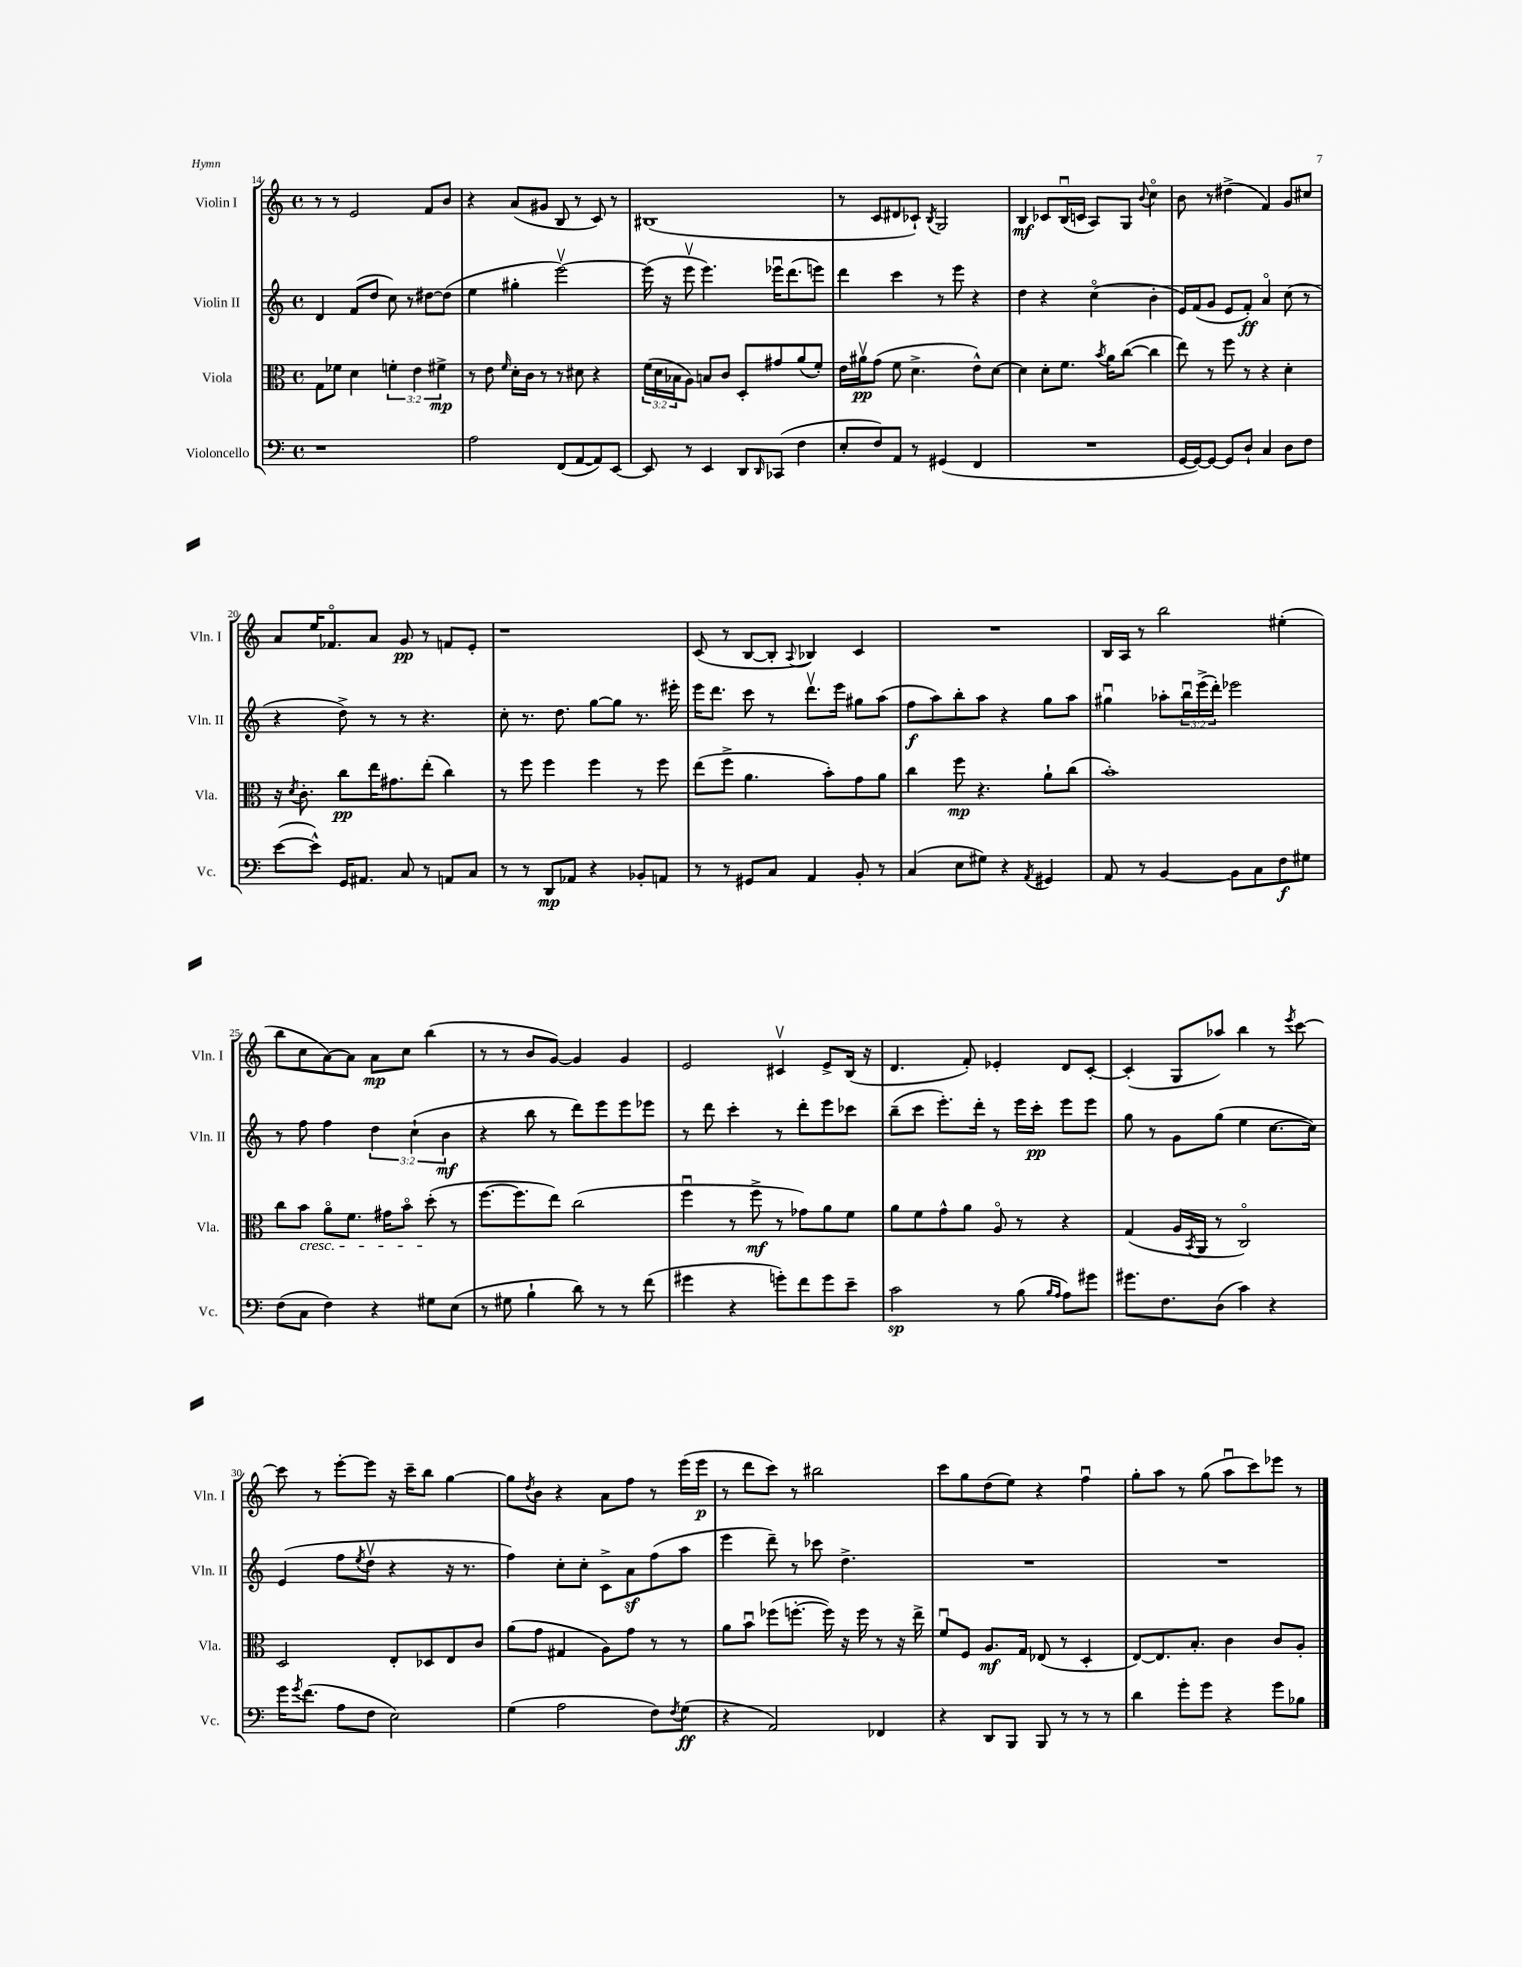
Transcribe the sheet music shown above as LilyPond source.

<<
\new StaffGroup <<
\new Staff = "s0" \with { instrumentName = "Violin I" shortInstrumentName = "Vln. I" } {
    \clef treble \key c \major \defaultTimeSignature \time 4/4
    r8 r8 e'2 f'8 b'8 |
    r4 a'8( gis'8 b8 r8 c'8) r8 |
    bis1( |
    r8 c'8 dis'8 ces'8-!) \acciaccatura { b8 } g2 |
    b4\mf ces'8 b16\downbow( c'16 a8) g8 \appoggiatura { b'8 } c''4\flageolet |
    b'8 r8 dis''4->( f'4) g'8 cis''8 |
    a'8 e''16 fes'8.\flageolet a'8 g'8\pp r8 f'8 e'8-. |
    r1 |
    c'8( r8 b8~ b8-. \appoggiatura { a8 } bes4) c'4 |
    R1 |
    b16 a16 r8 b''2 eis''4-.( |
    b''8 c''8 a'8~) a'8 a'8\mp c''8 b''4( |
    r8 r8 b'8 g'8~) g'4 g'4 |
    e'2 cis'4\upbow e'8-> b16( r16 |
    d'4. f'8-.) ees'4-. d'8 c'8~-. |
    c'4-.( g8 aes''8) b''4 r8 \acciaccatura { e'''8 } c'''8~ |
    c'''8 r8 e'''8~-. e'''8 r16 c'''16-- b''8 g''4~ |
    g''8 \acciaccatura { d''8 } b'8 r4 a'8 f''8 r8 e'''16( e'''16\p |
    r8 d'''8 c'''8) r8 bis''2 |
    c'''8 g''8 d''8( e''8) r4 f''4\downbow |
    g''8-. a''8 r8 g''8( a''8\downbow c'''8) ees'''8 r8 \bar "|." |
}
\new Staff = "s1" \with { instrumentName = "Violin II" shortInstrumentName = "Vln. II" } {
    \clef treble \key c \major \defaultTimeSignature \time 4/4 \override Staff.TupletNumber.text = #tuplet-number::calc-fraction-text
    d'4 f'8( d''8 c''8) r8 dis''8~ dis''8( |
    e''4 gis''4-. e'''2~\upbow) |
    e'''16( r16 e'''8\upbow e'''4.) ees'''16\downbow d'''8.( e'''8) |
    d'''4 c'''4 r8 e'''8 r4 |
    d''4 r4 c''4\flageolet( b'4-. |
    e'16) f'16( g'8 e'8 f'8-.\ff) a'4\flageolet c''8( r8 |
    r4 d''8->) r8 r8 r4. |
    c''8-. r8. d''8. g''8~ g''8 r8. eis'''16-. |
    e'''16 d'''8. c'''8 r8 d'''8.\upbow e'''16 gis''8 a''8( |
    f''8\f a''8) b''8-. a''8 r4 g''8 a''8 |
    gis''4\downbow aes''8-. \tuplet 3/2 { b''16\downbow e'''16->( d'''16-.) } ees'''2 |
    r8 f''8 f''4 \tuplet 3/2 { d''4 c''4-!( b'4\mf } |
    r4 b''8 r8 d'''8) e'''8 e'''8 ees'''8 |
    r8 d'''8 c'''4-. r8 d'''8-. e'''8 ces'''8 |
    b''8--( c'''8 e'''8.-.) d'''16-. r8 e'''16 c'''16-.\pp e'''8 e'''8 |
    g''8 r8 g'8 g''8( e''4 c''8.~ c''16) |
    e'4( f''8 \acciaccatura { e''8 } d''8\upbow r4 r16 r8. |
    f''4) c''8-. c''8-. c'8-> a'8\sf f''8( a''8 |
    e'''4 d'''8--) r8 ces'''8 d''4.-> |
    R1 |
    R1 \bar "|." |
}
\new Staff = "s2" \with { instrumentName = "Viola" shortInstrumentName = "Vla." } {
    \clef alto \key c \major \defaultTimeSignature \time 4/4 \override Staff.TupletNumber.text = #tuplet-number::calc-fraction-text
    g8 fes'8 d'4 \tuplet 3/2 { f'4-. e'4 fis'4->\mp } |
    r8 e'8 \grace { f'16 } d'16-. c'16 r8 r8 dis'8 r4 |
    \tuplet 3/2 { f'16( d'16 bes16 } a8) b8 c'8 d8-. gis'8 a'8( f'8-.) |
    e'16 ais'16\upbow\pp g'8( f'8 d'4.-> e'8-^) d'8~ |
    d'4 d'8-. f'8. \acciaccatura { b'8 } a'16 c''8~( c''4 |
    e''8) r8 f''8 r8 r4 d'4-. |
    r16 \acciaccatura { d'8 } c'8.-. c''8\pp e''16 gis'8. e''8-.( c''4) |
    r8 f''8 f''4 f''4 r8 f''8 |
    e''8( f''8-> a'4. b'8-.) g'8 a'8 |
    c''4 f''8\mp r4. a'8-! c''8( |
    b'1-.) |
    c''8 b'8\cresc a'8\flageolet f'8. gis'16 b'8\flageolet d''8-.\!( r8 |
    f''8.~ f''8. e''8) c''2( |
    f''4\downbow r8 f''8->\mf r8 ges'8) a'8 f'8 |
    a'8 f'8 g'8-^ a'8 a8\flageolet r8 r4 |
    g4( a16 \acciaccatura { b,8 } a,16 r8 c2\flageolet) |
    d2 e8-. des8 e8 c'8 |
    a'8( g'8 gis4 a8) g'8 r8 r8 |
    a'8 b'8\downbow fes''8( f''8.~-. f''16) r16 f''16 r8 r16 e''16-> |
    f'8\downbow f8 a8.\mf g16 ees8( r8 d4-. |
    e8~) e8. b8.-. c'4 c'8 a8-. \bar "|." |
}
\new Staff = "s3" \with { instrumentName = "Violoncello" shortInstrumentName = "Vc." } {
    \clef bass \key c \major \defaultTimeSignature \time 4/4
    r1 |
    a2 f,8( a,8~ a,8) e,8~ |
    e,8 r8 e,4 d,8 \grace { d,16 } ces,8( f4 |
    e8-. f8) a,8 r8 gis,4( f,4 |
    R1 |
    g,16~ g,16~) g,8~ g,8 d8-! c4 d8 f8 |
    e'8~( e'8-^) g,16 ais,8. c8 r8 a,8 c8 |
    r8 r8 d,8\mp aes,8 r4 bes,8-. a,8 |
    r8 r8 gis,8 c8 a,4 b,8-. r8 |
    c4( e8 gis8) r4 \acciaccatura { a,8 } gis,4 |
    a,8 r8 b,4~ b,8 c8 f8\f gis8 |
    f8( c8 f4) r4 gis8 e8( |
    r8 gis8 b4-! d'8) r8 r8 f'8( |
    gis'4 r4 g'8-.) f'8 g'8 e'8-- |
    c'2\sp r8 b8( \grace { b16 a16 } a8) gis'8 |
    gis'8. f8. d8( c'4) r4 |
    g'16 \acciaccatura { g'8 } f'8.( a8 f8 e2) |
    g4( a2 f8) \acciaccatura { f8 } g8\ff( |
    r4 a,2) fes,4 |
    r4 d,8 b,,8 b,,8 r8 r8 r8 |
    d'4 g'8-. g'8 r4 g'8 bes8 \bar "|." |
}
>>
>>
\layout { \context { \Score currentBarNumber = #14 } }
